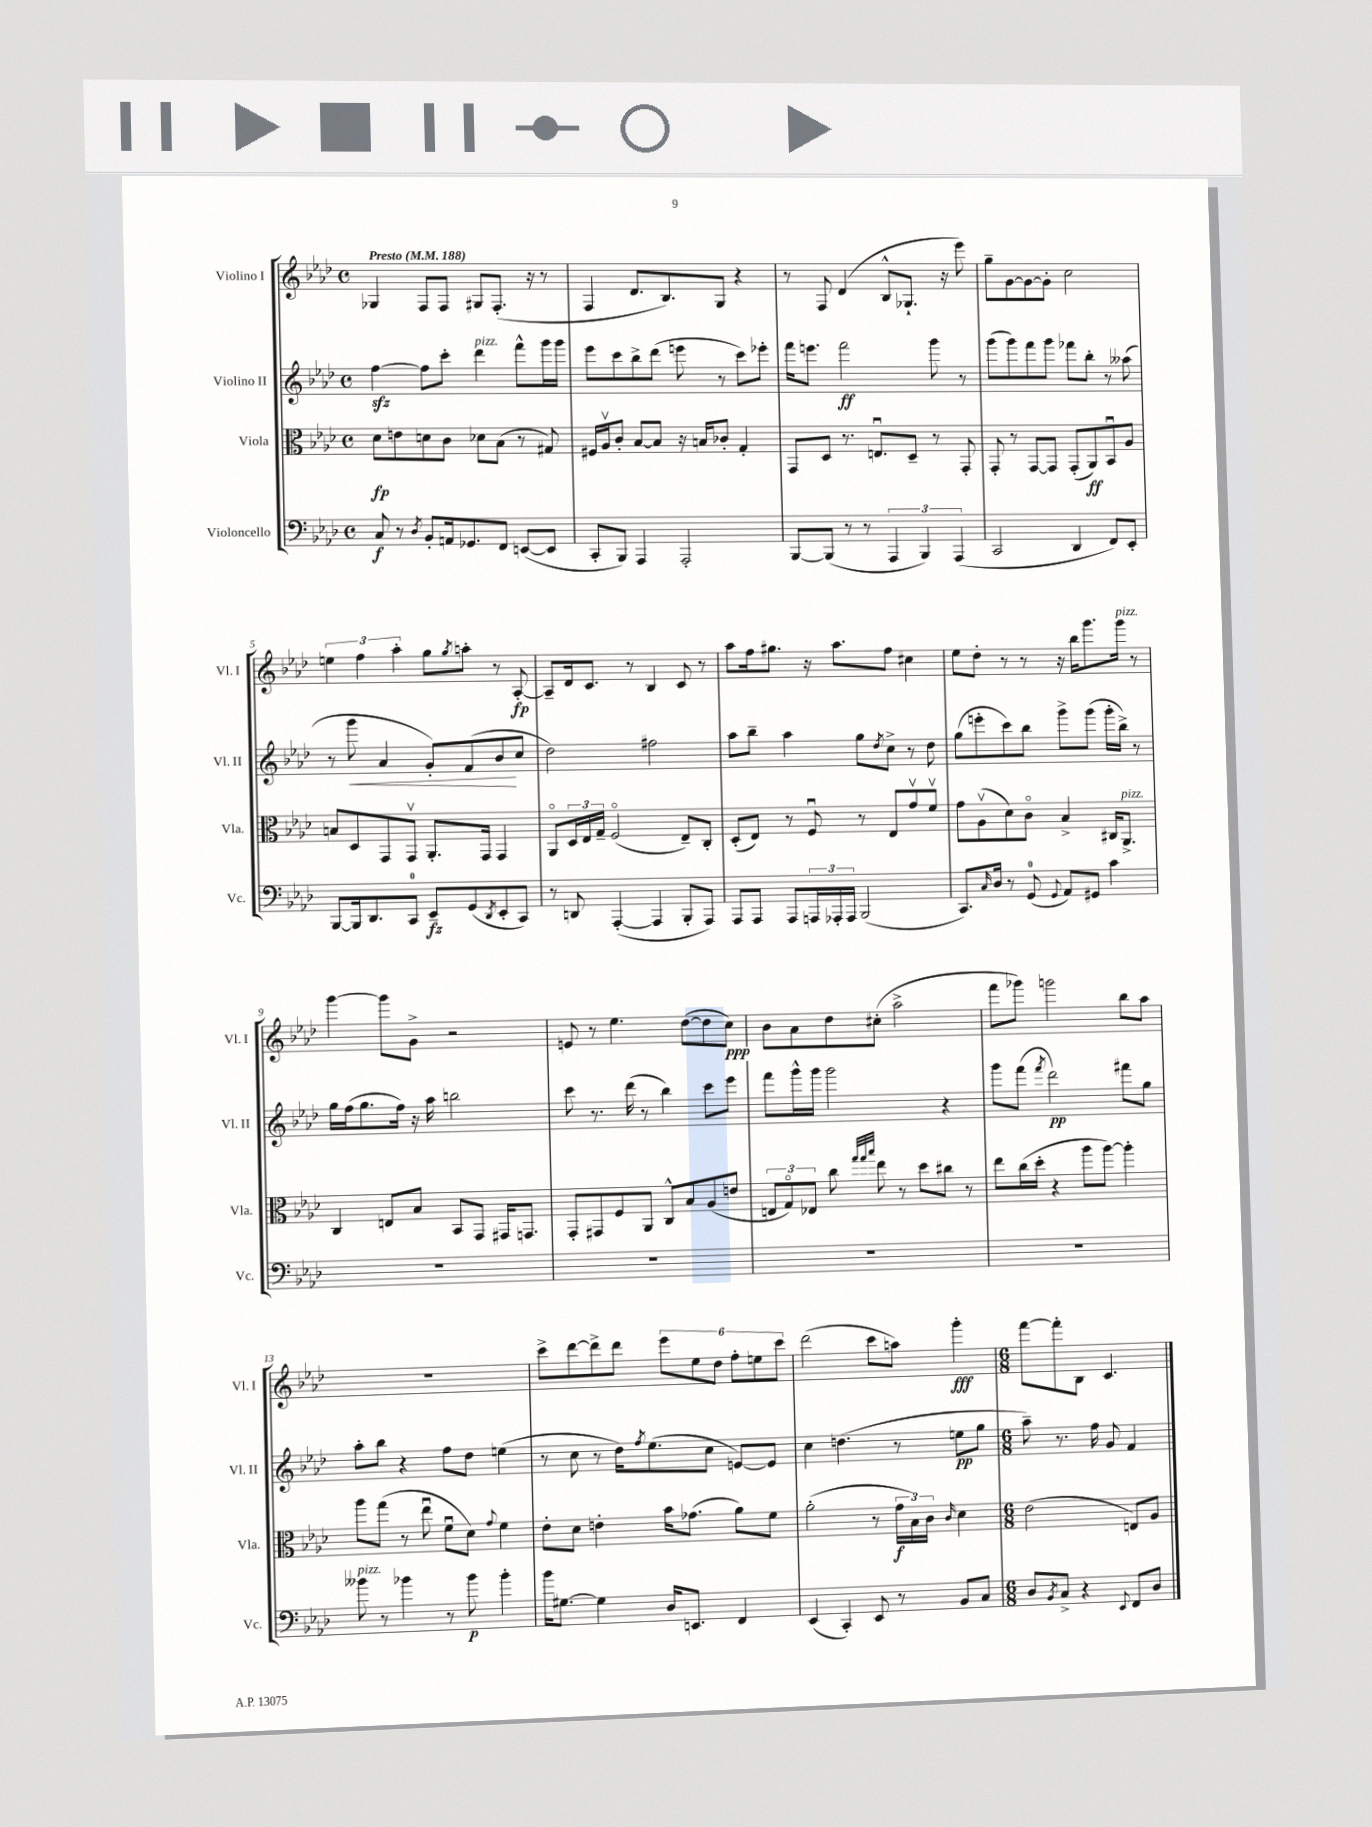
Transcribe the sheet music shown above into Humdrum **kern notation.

**kern	**kern	**kern	**kern
*staff4	*staff3	*staff2	*staff1
*clefF4	*clefC3	*clefG2	*clefG2
*k[b-e-a-d-]	*k[b-e-a-d-]	*k[b-e-a-d-]	*k[b-e-a-d-]
*M4/4	*M4/4	*M4/4	*M4/4
*met(c)	*met(c)	*met(c)	*met(c)
*MM188	*MM188	*MM188	*MM188
8C	8d-	[4ff	4G-
8r	8e	.	.
8qD-	.	.	.
8BB-'	8d	8ff]	8F
16AA	8c	8ccc'	8F
8.GG-	.	.	.
.	8d-	4ddd-	8G#
8FF	(8B-	.	(8.F'
([8EE	8r	8fff^^	.
.	.	.	16r
8EE]	8G#)	16ggg	8r
.	.	16ggg	.
=	=	=	=
8CC'	16F#	8eee-	4F
.	16A-v	.	.
8BBB-)	8c'	8ccc	.
4AAA-	[8B-	8bb-^	8.d-
.	8B-]	(8ddd-	.
.	.	.	8.B-)
2AAA-'	16r	8eee	.
.	16B	.	.
.	8c-'	8r	8G
.	4G'	8ccc)	4r
.	.	8eee-'	.
=	=	=	=
[8BBB-	8GG	16fff	8r
.	.	8.eee	.
(8BBB-]	8D-	.	8F
8r	8.r	2fff	(4d-
8r	.	.	.
.	8.Eu	.	.
6AAA-	.	.	8B-^^
.	8D-~	.	8.G-`
6BBB-)	.	.	.
.	8r	8ggg	.
.	.	.	16r
(6AAA-	.	.	.
.	8GG'	8r	8eee-)
=	=	=	=
2CC	8GG'	(8ggg	8gg~
.	8r	8ggg)	[8g
.	[8GG	8fff	8g_
.	8GG]	8ggg	8g']
4DD-	(8GG'	8fff-	2cc
.	8AA-)	8bb-'	.
8FF)	8BB-u	8r	.
8EE-'	8A-	(8aa--	.
=	=	=	=
[8BBB-	8B	8r	6ee
16BBB-]	8D-	8ggg	.
.	.	.	6ff
8.DD-	.	.	.
.	8GG	4a-	.
.	.	.	6aa-'
8CC	8GGv	.	.
8EE-~	8.AA-'	8g')	8gg
.	.	.	8qgg
(8GG	.	(8f	8aa'
.	16GG	.	.
8qDD-	.	.	.
8EE-'	4GG	8b-	8r
8CC)	.	8cc	[8A-'
=	=	=	=
8r	8AA-o	2dd-)	8A-~]
8DD	24D-	.	16d-
.	24E-	.	.
.	.	.	8.c
.	24G~	.	.
([4AAA-'	(2Fo	.	.
.	.	.	8r
4AAA-]	.	2ff#	4B-
8BBB-'	8E-~)	.	8c
8AAA-)	8C'	.	8r
=	=	=	=
8AAA-	(8D-'	8aa-	8aa-
8AAA-	8E-)	8bb-~	16ff
.	.	.	8.gg#
8AAA-	8r	4aa-	.
24AAA	8Fu	.	16r
24AAA-'	.	.	.
.	.	.	8.aa-
24AAA-	.	.	.
(2BBB-	8r	8gg	.
.	.	8qdd-	.
.	8E-	8cc^	8ff
.	8gv	8r	4cc#
.	8fv	8dd-	.
=	=	=	=
8.CC)	8g	(8gg	8ee-
.	(8A-v	8eee'	8dd-'
16qqC	.	.	.
16D-	.	.	.
8r	8d-)	8ccc)	8r
(8GG	8co	8bb-	8r
8qqGG	.	.	.
8AA-)	4B-^	8ggg^	16r
.	.	.	16bb-
8GG#	.	(8ggg	8.ggg
4c	16C#	16ggg'	.
.	8.AA-^	16bb-^)	16ggg
.	.	8r	8r
=	=	=	=
1r	4C	16gg	[4ggg
.	.	(16ff	.
.	.	8.gg	.
.	8E	.	8ggg]
.	.	16ff)	.
.	8B-	16r	8g^
.	.	16aa-	.
.	8BB-	2bb	2r
.	8GG	.	.
.	16GG#	.	.
.	8.GG	.	.
=	=	=	=
1r	8GG'	8ccc	8e
.	8GG#	8.r	8r
.	8F	.	4.ee-
.	.	(16ddd-	.
.	8AA-	8r	.
.	8C^^	4bb-)	.
.	8B-	.	([8dd-
.	(8A-	8ccc	8dd-]
.	8e	8eee-	8cc)
=	=	=	=
1r	12E	8fff	8b-
.	12Go)	.	.
.	.	16ggg^^	8a-
.	12E-	.	.
.	.	16ggg	.
.	8cc	2ggg	8dd-
.	32qqgg	.	.
.	32qqgg	.	.
.	32qqbb-	.	.
.	8ee-	.	(8cc#'
.	8r	.	2aa-^
.	8dd-	.	.
.	8cc#	4r	.
.	8r	.	.
=	=	=	=
1r	8ee-	8ggg	8fff
.	(16cc	(8fff	8ggg-)
.	16dd-'	.	.
.	.	8qfff	.
.	4r	2ddd-)	2ggg
.	8aa-	.	.
.	[8aa-)	.	.
.	4aa-']	8fff#	8bb-
.	.	8gg	8aa-
=	=	=	=
8b--	8aa-	8aa-'	1r
8r	(8gg	8bb-	.
4b-	8r	4r	.
.	8ee-u	.	.
8r	8fu	8ff	.
8b-	8d-)	8dd-	.
.	8qqg	.	.
4b-'	4f	(4ee	.
=	=	=	=
16b-	8e-'	8r	8ccc^
[8.G#	.	.	.
.	8d-	8cc	[8ddd-
4G#]	4e'	8r	8ddd-^]
.	.	16dd-)	8ddd-
.	.	8qff	.
.	.	(8.ee-	.
16D-	16b-	.	12eee-
8.EE	(8.g-	.	.
.	.	.	12ee-
.	.	8cc	.
.	.	.	12dd-
4FF	8a-)	[8e)	12ff'
.	.	.	12ee
.	8f	8e]	.
.	.	.	12ccc
=	=	=	=
(4EE-	(2a-'	4cc	(2ddd-
4CC')	.	(4.dd	.
8EE-	8r	.	8ccc
8r	24g	8r	8aa)
.	24B-)	.	.
.	24c	.	.
.	16qqc	.	.
8BB-	4d-	8ee	4ggg'
8C	.	8gg	.
=	=	=	=
*M6/8	*M6/8	*M6/8	*M6/8
8D-	(2e-	8aa-~)	[8fff
8qBB-	.	.	.
8C^	.	8.r	8fff']
4r	.	.	8B-
.	.	16ff	.
.	.	8g	4.c
8qqEE-	.	.	.
8FF	8E)	4f	.
8D-	8A-	.	.
==	==	==	==
*-	*-	*-	*-
